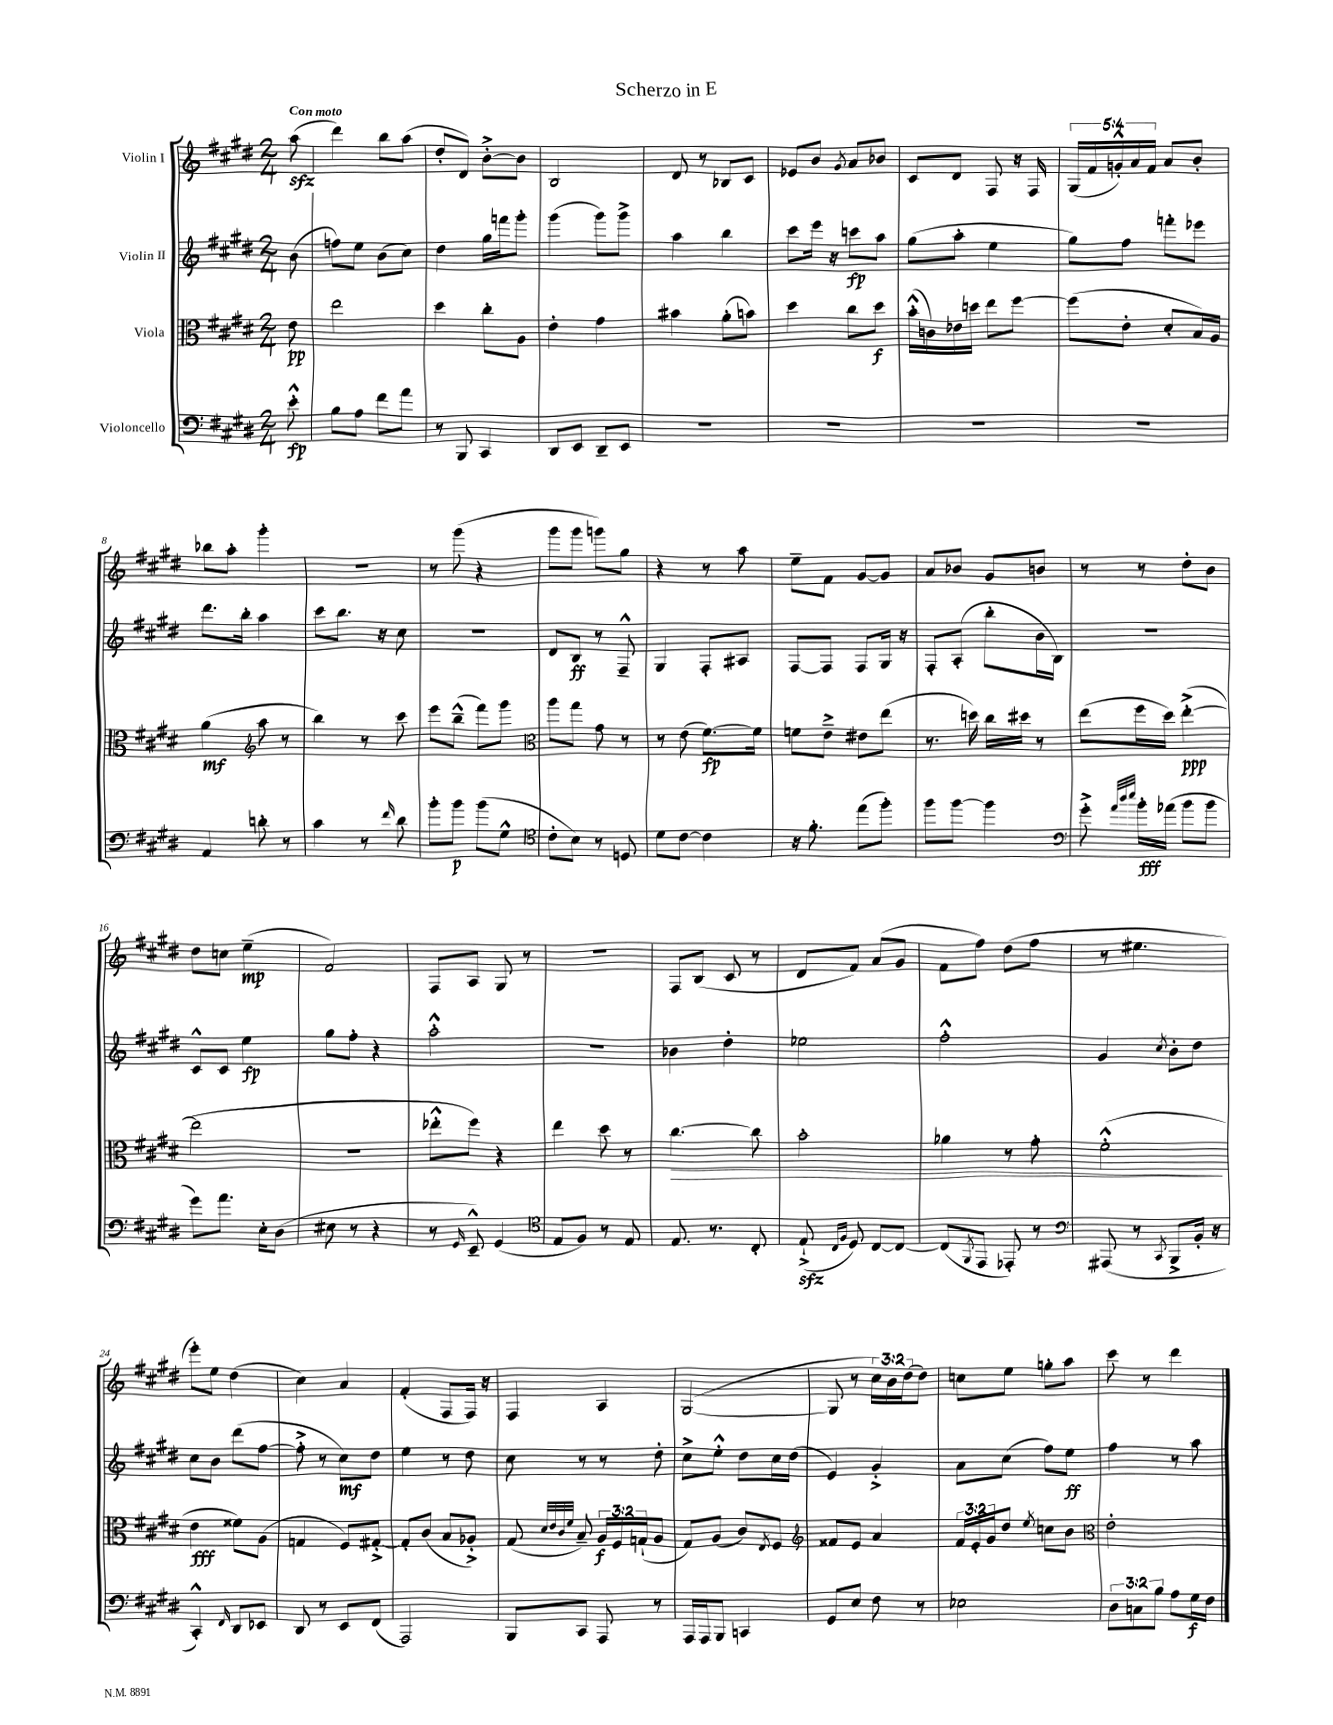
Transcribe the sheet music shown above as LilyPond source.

\header { title = "Scherzo in E" }
<<
\new StaffGroup <<
\new Staff = "s0" \with { instrumentName = "Violin I" } {
    \clef treble \key e \major \numericTimeSignature \time 2/4 \override Staff.TupletNumber.text = #tuplet-number::calc-fraction-text \partial 8 \tempo "Con moto"
    a''8\sfz( |
    dis'''4) b''8 a''8( |
    dis''8-. dis'8) b'8~-.-> b'8 |
    b2 |
    dis'8 r8 bes8 cis'8 |
    ees'8 b'8 \acciaccatura { gis'8 } a'8 bes'8 |
    cis'8 dis'8 fis8 r16 fis16 |
    \tuplet 5/4 { gis16( fis'16 g'16-.-^) a'16 fis'16 } a'8 b'8-. |
    bes''8 a''8-. gis'''4-. |
    R2 |
    r8 gis'''8( r4 |
    gis'''8 gis'''8 g'''8) gis''8 |
    r4 r8 a''8 |
    e''8-- fis'8 gis'8~ gis'8 |
    a'8 bes'8 gis'8 b'8 |
    r8 r8 dis''8-. b'8 |
    dis''8 c''8 e''4--\mp( |
    fis'2) |
    fis8 a8 gis8 r8 |
    R2 |
    fis8 b8( cis'8 r8 |
    dis'8 fis'8) a'8( gis'8 |
    fis'8 fis''8) dis''8( fis''8 |
    r8 eis''4. |
    e'''8-.) e''8 dis''4( |
    cis''4) a'4 |
    fis'4-.( fis8 fis16) r16 |
    fis4 a4 |
    gis2~( |
    gis8 r8 \tuplet 3/2 { cis''16) b'16 dis''16( } dis''8) |
    c''8 e''8 g''8-. a''8 |
    cis'''8 r8 dis'''4 \bar "|." |
}
\new Staff = "s1" \with { instrumentName = "Violin II" } {
    \clef treble \key e \major \numericTimeSignature \time 2/4 \partial 8
    b'8( |
    f''8) e''8 b'8( cis''8) |
    dis''4 gis''16 f'''16 gis'''8-. |
    gis'''4( gis'''8) gis'''8-> |
    a''4 b''4 |
    cis'''8 e'''16 r16 c'''8\fp a''8 |
    gis''8( a''8-. e''4 |
    gis''8) fis''8 f'''8-. ees'''8 |
    dis'''8. b''16-. a''4 |
    cis'''8 b''8. r16 cis''8 |
    r2 |
    dis'8 b8\ff r8 fis8---^ |
    gis4 fis8-. ais8 |
    fis8~ fis8 fis8 gis16 r16 |
    fis8-. a8-.( b''8-. b'16 b16) |
    r2 |
    cis'8-^ cis'8 e''4\fp |
    gis''8 fis''8-. r4 |
    a''2-.-^ |
    r2 |
    bes'4 dis''4-. |
    ees''2 |
    fis''2-.-^ |
    gis'4 \acciaccatura { cis''8 } b'8-. dis''8 |
    cis''8 b'8 dis'''8( fis''8~ |
    fis''8-.-> r8 cis''8\mf) dis''8 |
    e''4 r8 dis''8 |
    cis''8 r8 r8 dis''8-. |
    cis''8-> e''8-.-^ dis''8 cis''16 dis''16( |
    e'4) gis'4-.-> |
    a'8 cis''8( fis''8) e''8\ff |
    fis''4 r8 a''8 \bar "|." |
}
\new Staff = "s2" \with { instrumentName = "Viola" } {
    \clef alto \key e \major \numericTimeSignature \time 2/4 \override Staff.TupletNumber.text = #tuplet-number::calc-fraction-text \partial 8
    e'8\pp |
    e''2 |
    dis''4 cis''8-. a8 |
    e'4-. gis'4 |
    bis'4 a'8-.( b'8) |
    dis''4 cis''8 dis''8\f |
    b'16-.-^( c'16) ees'16 d''16 e''8 fis''8~ |
    fis''8( e'8-. dis'8-. b16) a16 |
    a'4\mf( \clef treble a''8 r8 |
    b''4) r8 cis'''8 |
    e'''8 b''8---^( fis'''8) gis'''8 |
    \clef alto a''8 gis''8 gis'8 r8 |
    r8 e'8( fis'8.~\fp) fis'16 |
    f'8 e'8---> eis'8 e''8( |
    r8. d''16) cis''16 dis''16 r8 |
    e''8( fis''16 dis''16) e''4~-.->\ppp( |
    e''2 |
    r2 |
    ees''8-.-^ fis''8) r4 |
    e''4 dis''8 r8 |
    cis''4.~\> cis''8 |
    b'2-. |
    aes'4 r8 gis'8-. |
    fis'2-.-^\!( |
    e'4\fff fisis'8) a8( |
    g4 fis8) gis8~-.-> |
    gis8-. cis'8( b8 aes8-.->) |
    gis8( \grace { dis'32 e'32 cis'32 fis'32 } b8--) \tuplet 3/2 { a16\f fis16 g16-!( } a8 |
    gis8) a8( cis'8) \acciaccatura { e8 } fis8 |
    \clef treble fisis'8 e'8 a'4 |
    \tuplet 3/2 { fis'16 e'16-. gis'16 } dis''8 \acciaccatura { e''8 } c''8 b'8 |
    \clef alto e'2-. \bar "|." |
}
\new Staff = "s3" \with { instrumentName = "Violoncello" } {
    \clef bass \key e \major \numericTimeSignature \time 2/4 \override Staff.TupletNumber.text = #tuplet-number::calc-fraction-text \partial 8
    e'8-.-^\fp |
    b8 a8 fis'8 a'8 |
    r8 b,,8 cis,4 |
    dis,8 e,8 dis,8-- e,8 |
    R2 |
    R2 |
    R2 |
    R2 |
    a,4 d'8-. r8 |
    cis'4 r8 \grace { fis'16 } dis'8 |
    b'8-. b'8\p b'8( gis8-^ |
    \clef tenor cis'8-. b8) r8 d8 |
    dis'8 cis'8~ cis'4 |
    r16 fis'8.-. e''8( fis''8-.) |
    fis''8 fis''8~ fis''4 |
    \clef bass gis'8-.-> \grace { a'32 dis''32 e''32 } b'16-.\fff aes'16( b'8 b'8 |
    gis'8) a'8. e16-. dis8( |
    eis8 r8 r4 |
    r8 \grace { gis,16 } e,8---^) gis,4( |
    \clef tenor e8 fis8) r8 e8 |
    e8. r8. cis8-. |
    e8-!->\sfz( \grace { cis16 fis16 } dis8) cis8~ cis8~ |
    cis8( \acciaccatura { fis,8 } e,8 ees,8-.) r8 |
    \clef bass ais,,8( r8 \acciaccatura { cis,8 } b,,8-> b,16-. r16 |
    cis,4-.-^) \grace { fis,16 } dis,8 ees,8 |
    dis,8 r8 e,8 fis,8( |
    a,,2) |
    b,,8 cis,8 a,,8 r8 |
    a,,16 a,,16 b,,8 c,4 |
    gis,8 e8 fis8 r8 |
    ees2 |
    \tuplet 3/2 { dis8 c8 b8 } a8 gis16\f fis16 \bar "|." |
}
>>
>>
